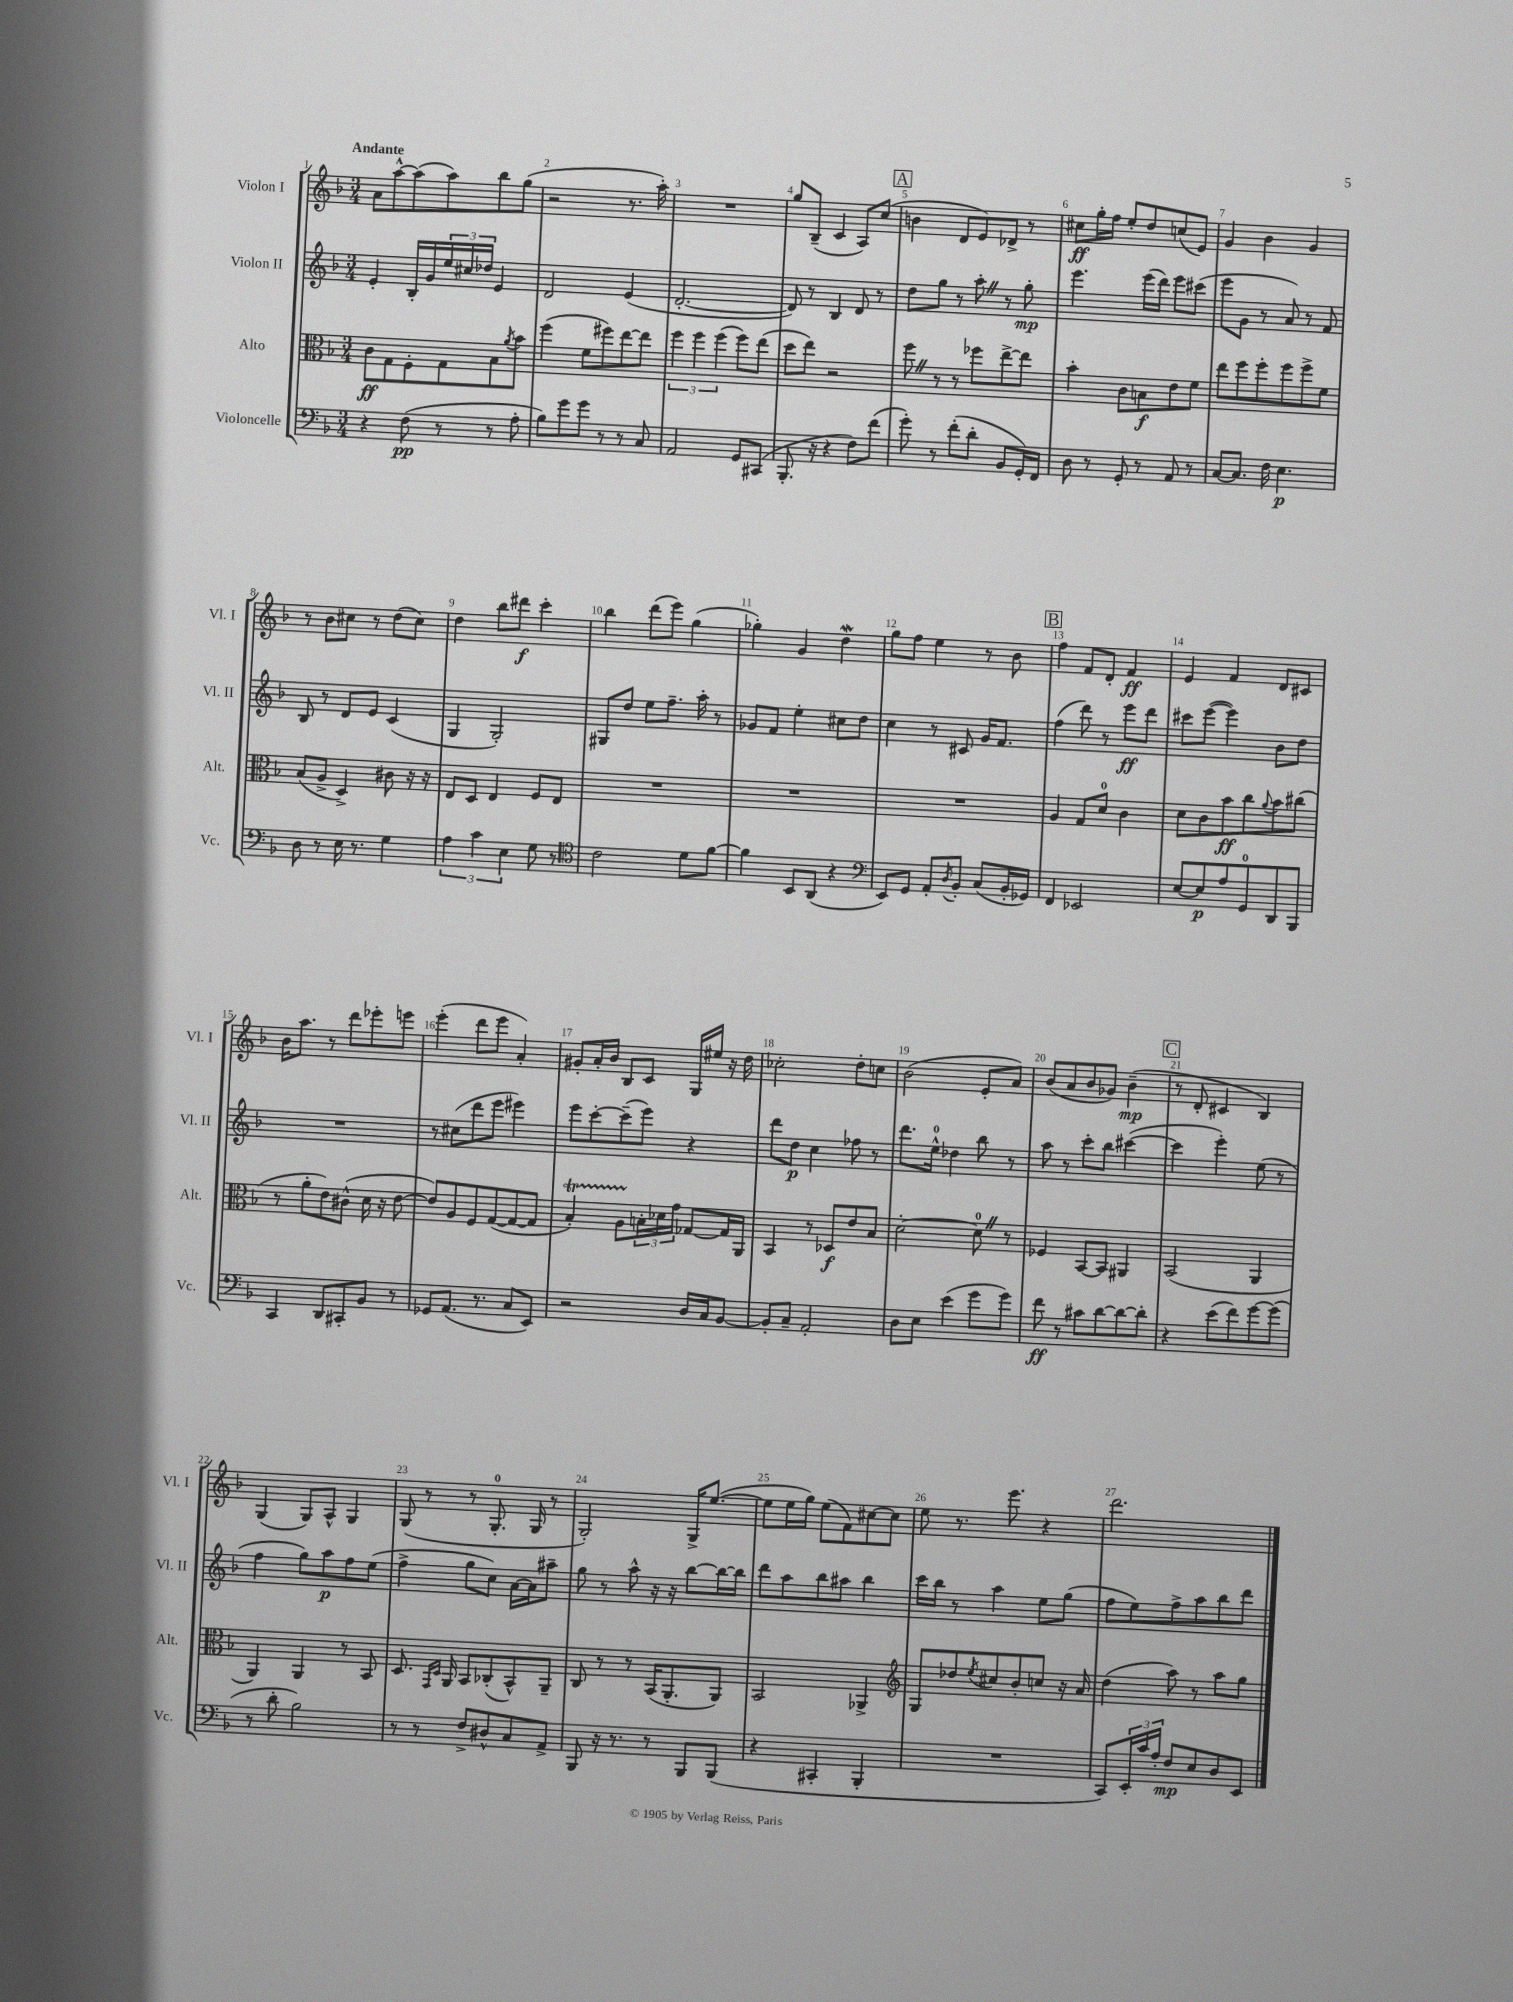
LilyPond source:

<<
\new StaffGroup <<
\new Staff = "s0" \with { instrumentName = "Violon I" shortInstrumentName = "Vl. I" } {
    \clef treble \key f \major \numericTimeSignature \time 3/4 \tempo "Andante"
    a'8 a''8~-^ a''8( a''8) bes''8 g''8( |
    r2 r8. a''16-.) |
    R2. |
    g''8 bes8--( c'4 a8) c''8( |
    \mark \markup { \box "A" } b'4 d'8 e'8) des'8-> r8 |
    cis''8\ff g''16-. f''16 e''8-. d''8 c''8( e'8) |
    g'4 bes'4 g'4 |
    r8 bes'8 cis''8 r8 d''8( cis''8) |
    d''4 bes''8 dis'''8\f c'''4-. |
    bes''4 d'''8( e'''8) g''4( |
    ges''4-.) g'4 d''4\mordent |
    g''8 f''8 e''4 r8 bes'8 |
    \mark \markup { \box "B" } f''4 f'8 d'8-. f'4\ff |
    e'4 f'4 d'8 cis'8 |
    bes'16 a''8. r8 d'''8 ees'''8-. e'''8 |
    e'''4-.( d'''8 e'''8 a'4-.) |
    gis'8-. a'16-. bes'16 bes8 c'8 g16 eis''16 r16 d''16 |
    ces''2-. d''8-. c''8 |
    bes'2( e'8-. a'8) |
    bes'8( a'8 bes'8 ges'8) bes'4--\mp( |
    \mark \markup { \box "C" } r8 d'8-. cis'4 bes4) |
    g4( g8) a8-^ g4 |
    g8( r8 r8 g8.-0-. g16 r8 |
    g2-.) g16-> e''8.~( |
    e''8 e''16 g''16) e''8( f'8) cis''8~ cis''8 |
    e''8 r8. e'''8. r4 |
    d'''2. \bar "|." |
}
\new Staff = "s1" \with { instrumentName = "Violon II" shortInstrumentName = "Vl. II" } {
    \clef treble \key f \major \numericTimeSignature \time 3/4
    e'4-. bes16-. g'16 \tuplet 3/2 { e''16 cis''16 des''16 } e'4 |
    d'2 e'4( |
    d'2.~-. |
    d'8) r8 bes4 d'8 r8 |
    \mark \markup { \box "A" } d''8 g''8 r8 a''8-. \once \override BreathingSign.text = \markup { \musicglyph "scripts.caesura.straight" } \breathe r8 g''8-.\mp |
    e'''4. e'''16( d'''16) e'''8 cis'''8( |
    e'''8 g'8 r8 a'8) r8 f'8 |
    bes8 r8 d'8 e'8 c'4( |
    g4 g2-.) |
    gis8 d''8 e''8 f''8.-- a''16-. r8 |
    ges'8 f'8 e''4-. cis''8 d''8 |
    c''4 r8 cis'8 g'16 f'8. |
    \mark \markup { \box "B" } f''4( d'''8) r8 e'''8\ff d'''8 |
    cis'''8 e'''8~( e'''4) bes'8 d''8 |
    R2. |
    r8 cis''8( d'''8 e'''8 eis'''4) |
    e'''8 c'''8~-. c'''8--( e'''8) r4 |
    d'''8 d''8\p c''4 fes''8 r8 |
    d'''8. e''16-0-^ des''4 bes''8 r8 |
    a''8 r8 c'''8-. bes''8 cis'''4~( |
    \mark \markup { \box "C" } cis'''4 e'''4-.) e''8( r8 |
    f''4 g''8) a''8\p f''8 e''8( |
    f''4-> g''8 c''8) a'16~ a'16 ais''8-- |
    g''8 r8 a''8-^ r16 r16 bes''8~ bes''16~ bes''16 |
    d'''8 a''8 bes''8 ais''8 bes''4 |
    c'''16 bes''16 r8 a''4 e''8 g''8( |
    f''8 e''8) f''8-> a''8 bes''8 d'''8 \bar "|." |
}
\new Staff = "s2" \with { instrumentName = "Alto" shortInstrumentName = "Alt." } {
    \clef alto \key f \major \numericTimeSignature \time 3/4
    c'8\ff g8 f8-. g8 bes8 \acciaccatura { a'8 } bes'8 |
    f''4( f'8 fis''8) e''8~ e''8 |
    \tuplet 3/2 { f''4 f''4 f''4( } f''8) e''8( |
    d''8 e''8) r2 |
    \mark \markup { \box "A" } f''8 \once \override BreathingSign.text = \markup { \musicglyph "scripts.caesura.straight" } \breathe r8 r8 fes''8 e''8~-> e''8 |
    bes'4-. c'8 b8\f e'8 f'8 |
    e''8 f''8 f''8-. f''8 f''8-> f'8 |
    bes8( a8-> d4->) cis'8 r16 r16 |
    e8 d8 e4 f8 e8 |
    R2. |
    R2. |
    R2. |
    \mark \markup { \box "B" } a4 g8 d'8-0 c'4 |
    d'8 c'8 bes'8\ff c''8 \appoggiatura { a'8 } bes'8 cis''8( |
    r8 a'8-. e'8) cis'8-^( d'16 r16 e'8~ |
    e'8) a8 f8 g8~( g8~ g8 |
    bes4-.\startTrillSpan) a8 \tuplet 3/2 { b16-.\stopTrillSpan des'16 g'16 } ges8~ ges16 a,16 |
    bes,4 r8 des8\f e'8 bes8 |
    d'2~-. d'8-0 \once \override BreathingSign.text = \markup { \musicglyph "scripts.caesura.straight" } \breathe r8 |
    fes4 bes,8~ bes,8 ais,4 |
    \mark \markup { \box "C" } bes,2( a,4 |
    a,4) a,4 r8 bes,8 |
    d8. \grace { g,16 d16 } a,16 bes,8 ces8-.( bes,8-^) a,8-- |
    c8 r8 r8 bes,16( a,8.-. a,8) |
    bes,2 aes,4-> |
    \clef treble g8 des''8 \acciaccatura { e''8 } cis''8 bes'8-. c''8 r16 a'16 |
    d''4( a''8) r8 a''8 g''8 \bar "|." |
}
\new Staff = "s3" \with { instrumentName = "Violoncelle" shortInstrumentName = "Vc." } {
    \clef bass \key f \major \numericTimeSignature \time 3/4
    r4 f8\pp( r8 r8 a8-. |
    bes8) g'8 g'8 r8 r8 c8 |
    a,2 g,8 cis,8( |
    bes,,8.-. r16 r4 f8) f'8( |
    \mark \markup { \box "A" } g'8-.) r8 f'8-.( d'8-. bes,8 g,16-.) f,16 |
    d8 r8 g,8-. r8 a,8 r8 |
    c8~ c8. f16 e4.\p |
    d8 r8 e16 r8. g4 |
    \tuplet 3/2 { a4 c'4 e4 } g8 r8 |
    \clef tenor c'2 d'8 f'8~ |
    f'4 bes,8 a,8( r4 |
    \clef bass e,8) g,8 a,8-. \acciaccatura { d8 } bes,8-. c8( bes,16-. ges,16) |
    \mark \markup { \box "B" } f,4 ees,2 |
    e8~ e8\p a8 g,8-0 d,8 bes,,8 |
    c,4 d,8 cis,8-. bes,8 r8 |
    ges,8 a,8.( r8. c8 e,8) |
    r2 d16 c16 bes,8~ |
    bes,8-. c8-- a,2-. |
    d8 e8 e'4( g'8 g'8) |
    f'8\ff r8 cis'8 d'8~ d'8~ d'8-. |
    \mark \markup { \box "C" } r4 e'8( f'8) g'8~ g'8( |
    r8 d'8-. bes2) |
    r8 r8 f8-> dis8-^ c8 a,8-> |
    bes,,8 r16 r8. r8 bes,,8 bes,,8( |
    r4 cis,4-. bes,,4-. |
    R2. |
    c,8) \tuplet 3/2 { e,16-. c'16 a16-. } f8\mp e8 d8 e,8 \bar "|." |
}
>>
>>
\layout { \context { \Score \override BarNumber.break-visibility = ##(#f #t #t) barNumberVisibility = #all-bar-numbers-visible } }
